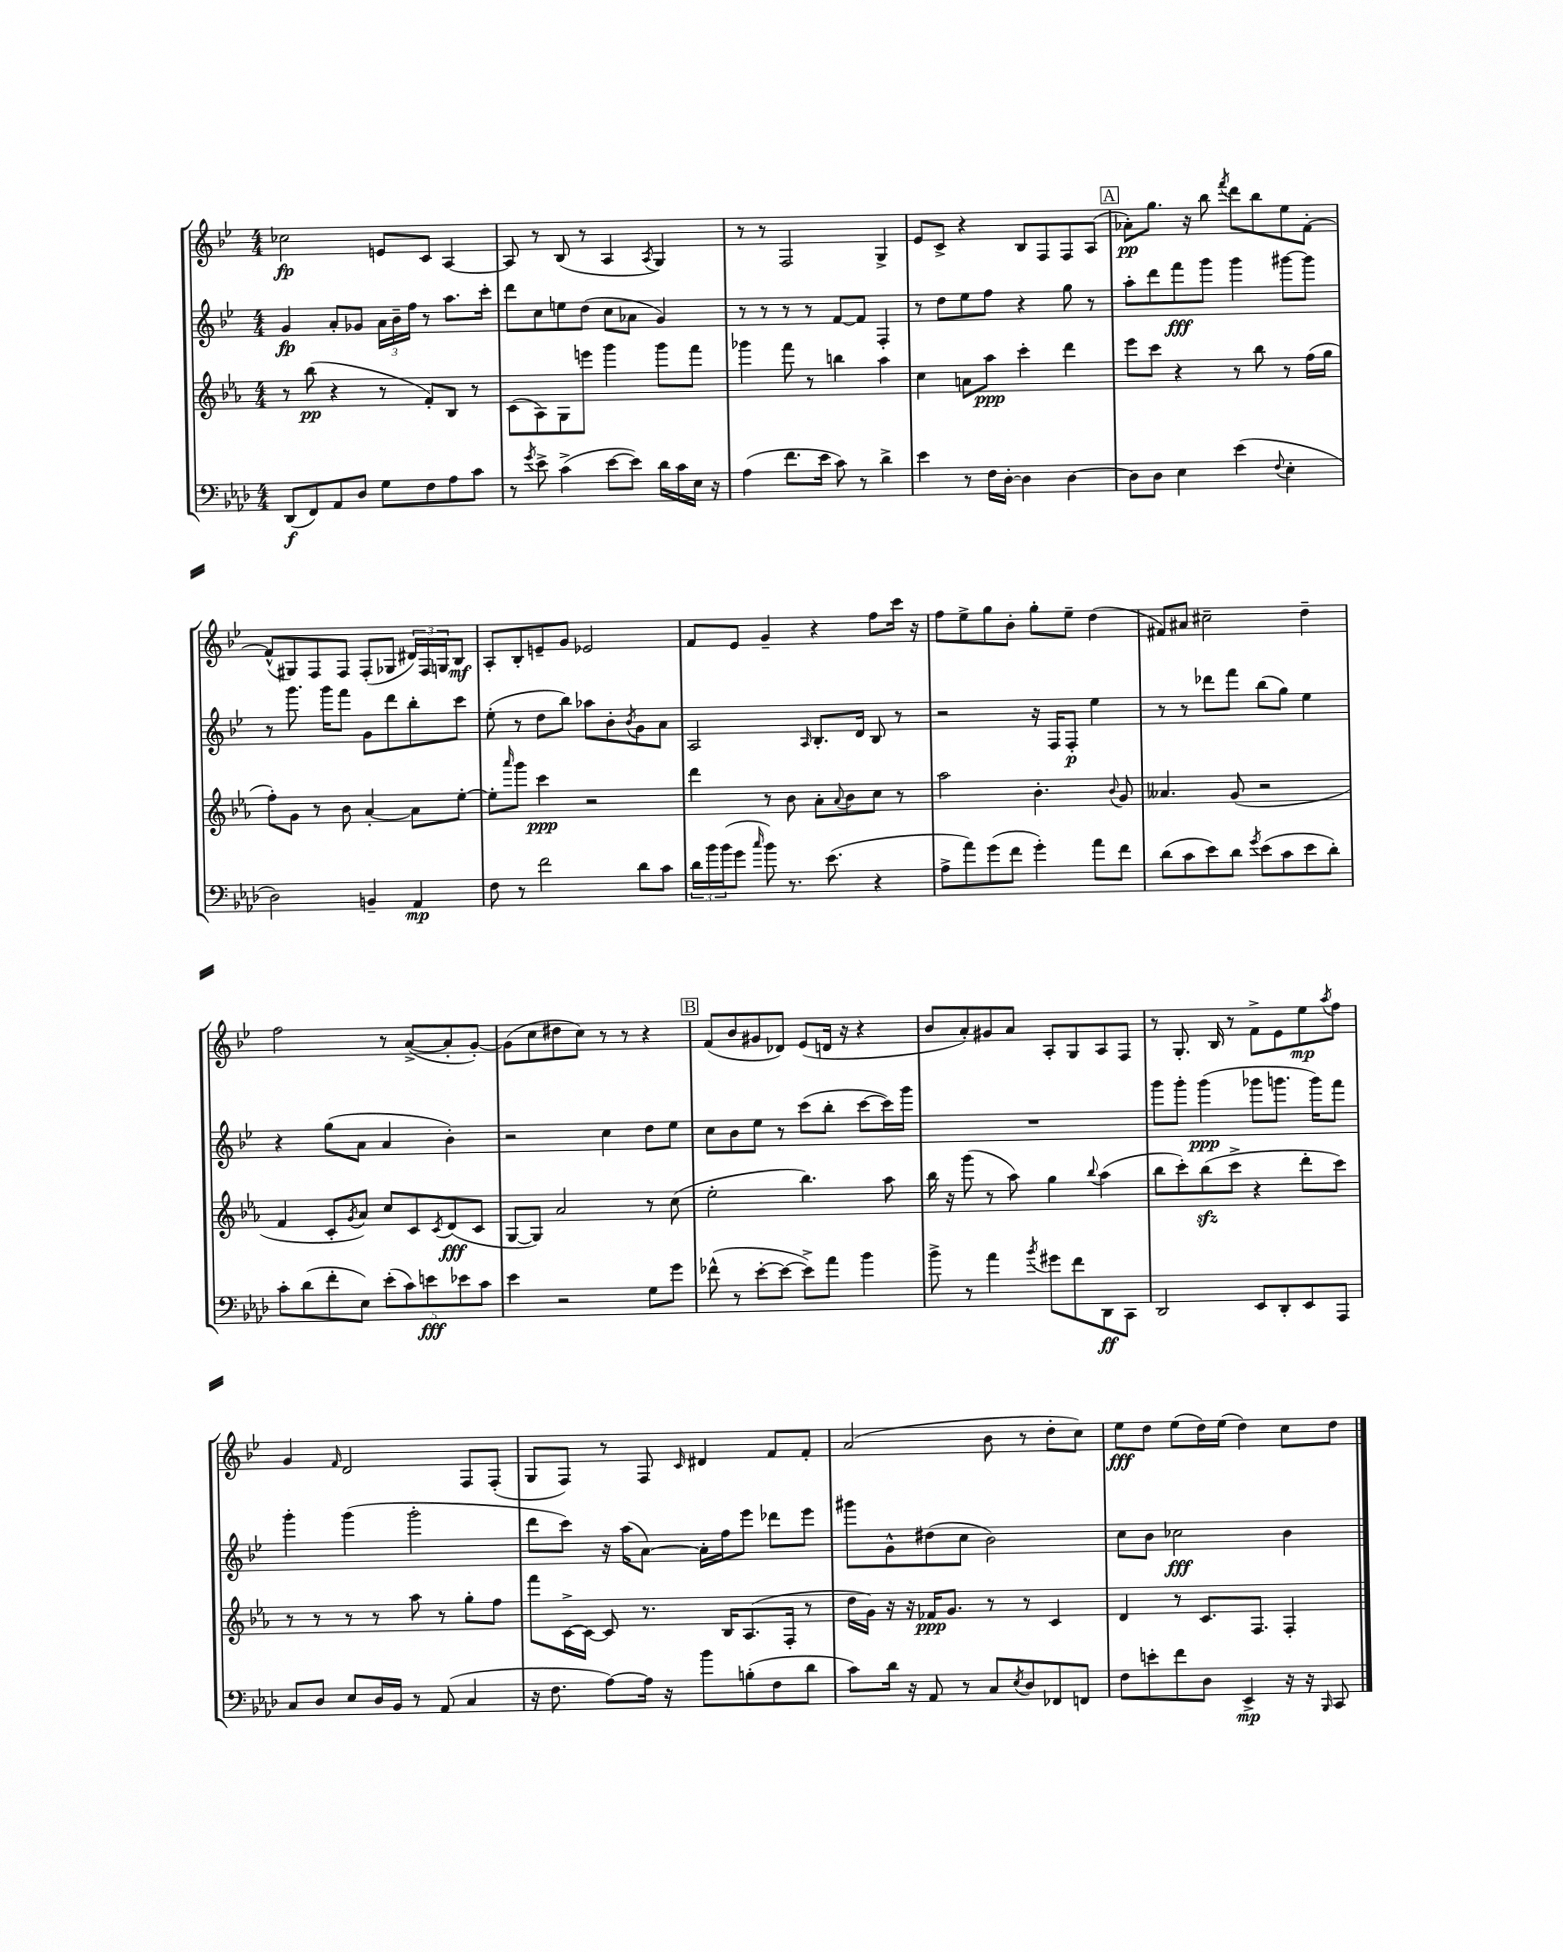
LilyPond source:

<<
\new StaffGroup <<
\new Staff = "s0" {
    \clef treble \key bes \major \numericTimeSignature \time 4/4
    ces''2\fp e'8 c'8 a4~ |
    a8 r8 bes8( r8 a4 \acciaccatura { a8 } g4) |
    r8 r8 f2 g4-> |
    ees'8 c'8-> r4 bes8 f8 f8 a8( |
    \mark \markup { \box "A" } aes'8-.\pp) g''8. r16 bes''8 \acciaccatura { f'''8 } d'''8 bes''8 ees''8 f'8~-. |
    f'8-^( gis8) f8 f8 f8-.( ges8 \tuplet 3/2 { dis'16) f16 g16 } bes8\mf |
    a8-. bes8-. e'8-- g'8 ees'2 |
    f'8 ees'8 g'4-- r4 f''8 c'''16 r16 |
    f''8 ees''8-> g''8 bes'8-. g''8-. ees''8-- d''4( |
    fis'8) ais'8 cis''2-- d''4-- |
    f''2 r8 a'8~->( a'8-. g'8~-.) |
    g'8( c''8 dis''8 c''8) r8 r8 r4 |
    \mark \markup { \box "B" } f'8( bes'8 gis'8 des'8) ees'8( d'16 r16 r4 |
    bes'8 a'8-.) gis'8 a'8 a8-. g8 a8 f8 |
    r8 g8.-. bes16 r8 f'8-> ees'8 ees''8\mp \acciaccatura { a''8 } f''8 |
    g'4 \grace { f'16 } d'2 f8 f8-.( |
    g8 f8) r8 f8 \grace { c'16 } dis'4 f'8 f'8-. |
    a'2( bes'8 r8 d''8-. c''8) |
    ees''8\fff d''8 ees''8( d''16) ees''16( d''4) c''8 d''8 \bar "|." |
}
\new Staff = "s1" {
    \clef treble \key bes \major \numericTimeSignature \time 4/4
    g'4\fp a'8-. ges'8 \tuplet 3/2 { a'16 bes'16-- f''16 } r8 a''8. c'''16-. |
    d'''8 c''8 e''8 d''8( c''8 aes'8 g'4) |
    r8 r8 r8 r8 f'8~ f'8 f4-. |
    r8 d''8 ees''8 f''8 r4 g''8 r8 |
    \mark \markup { \box "A" } a''8-. d'''8 f'''8\fff g'''8 g'''4 gis'''8~ gis'''8 |
    r8 g'''8. g'''16 f'''8 g'8 d'''8 bes''8-. c'''8 |
    ees''8-.( r8 d''8 bes''8) aes''8 bes'8-. \acciaccatura { bes'8 } g'8 a'8 |
    a2 \grace { a16 } bes8.-. d'16 bes8 r8 |
    r2 r16 f16 f8-.\p ees''4 |
    r8 r8 des'''8 f'''8 bes''8( g''8) ees''4 |
    r4 g''8( a'8 a'4 bes'4-.) |
    r2 c''4 d''8 ees''8 |
    \mark \markup { \box "B" } c''8 bes'8 ees''8 r8 c'''8( bes''8-. c'''8~ c'''16) g'''16 |
    R1 |
    g'''8 g'''8-. g'''4\ppp( ges'''8 g'''8. g'''16) f'''8 |
    g'''4-. g'''4( g'''2-. |
    d'''8 c'''8) r16 a''16( a'8~) a'16-. f''16 ees'''8 des'''8 ees'''8 |
    gis'''8 g'8-^ dis''8( c''8 bes'2) |
    c''8 bes'8 ces''2\fff bes'4 \bar "|." |
}
\new Staff = "s2" {
    \clef treble \key ees \major \numericTimeSignature \time 4/4
    r8 bes''8\pp( r4 r8 f'8-.) bes8 r8 |
    c'8( aes8) g8 e'''8 g'''4 g'''8 f'''8 |
    ges'''4 f'''8 r8 b''4 aes''4 |
    c''4 a'8 aes''8\ppp c'''4-. d'''4 |
    \mark \markup { \box "A" } ees'''8 c'''8 r4 r8 bes''8 r8 f''16( g''16 |
    f''8-.) g'8 r8 bes'8 aes'4~-. aes'8 ees''8~-. |
    ees''8-. \grace { aes'''16 } g'''8 c'''4\ppp r2 |
    d'''4 r8 bes'8 aes'8-. \appoggiatura { aes'8 } bes'8 c''8 r8 |
    aes''2 bes'4.-. \appoggiatura { bes'8 } g'8 |
    aeses'4. g'8( r2 |
    f'4 c'8-. \acciaccatura { g'8 } aes'8) c''8 c'8 \acciaccatura { c'8 } d'8\fff( c'8 |
    g8~ g8) aes'2 r8 c''8( |
    \mark \markup { \box "B" } ees''2-. bes''4.) aes''8 |
    bes''16 r16 g'''8( r8 aes''8) g''4 \appoggiatura { bes''8 } aes''4( |
    bes''8 c'''8-.) bes''8\sfz( c'''8-> r4 d'''8-. c'''8) |
    r8 r8 r8 r8 aes''8 r8 g''8-. f''8 |
    f'''8 c'16~-> c'16~ c'8 r8. bes16 aes8.( f16-. r8 |
    d''16 g'16) r16 r16 fes'16\ppp g'8. r8 r8 c'4 |
    d'4 r8 c'8. f8. f4-. \bar "|." |
}
\new Staff = "s3" {
    \clef bass \key aes \major \numericTimeSignature \time 4/4
    des,8\f( f,8) aes,8 des8 g8 f8 aes8 c'8 |
    r8 \acciaccatura { g'8 } ees'8-> c'4->( ees'8~ ees'8) des'16 c'16 ees16 r16 |
    aes4( f'8. ees'16 c'8) r8 des'4-> |
    ees'4 r8 f16 des16~-. des4 des4~ |
    \mark \markup { \box "A" } des8 des8 ees4 ees'4( \appoggiatura { f8 } ees4-. |
    des2) b,4-- aes,4\mp |
    f8 r8 f'2 des'8 c'8 |
    \tuplet 3/2 { des'16 bes'16 bes'16( } g'8 \grace { c''16 } bes'8) r8. ees'8.( r4 |
    aes8-> aes'8) g'8( f'8 g'4-.) aes'8 f'8 |
    des'8( c'8 ees'8) des'8 \acciaccatura { g'8 } ees'8( c'8 ees'8 des'8-.) |
    c'8-. des'8( f'8-. ees8) \tuplet 5/4 { ees'8-.( c'8) e'8\fff ees'8 c'8 } |
    ees'4 r2 g8 g'8 |
    \mark \markup { \box "B" } fes'8-^( r8 ees'8~-. ees'8~ ees'8->) aes'8 bes'4 |
    bes'8-> r8 aes'4 \acciaccatura { bes'8 } gis'8 f'8 des,8\ff c,8 |
    des,2 ees,8 des,8-. ees,8 aes,,8 |
    c8 des8 ees8 des16 bes,16 r8 aes,8( c4 |
    r16 f8. aes8~) aes16 r16 bes'8 b8-.( f8 des'8 |
    c'8) des'16 r16 aes,8 r8 c8 \acciaccatura { ees8 } des8 fes,8 f,8 |
    f8 e'8-. f'8 des8 ees,4->\mp r16 r16 \grace { bes,,16 } c,8 \bar "|." |
}
>>
>>
\layout { \context { \Score \remove "Bar_number_engraver" } }
